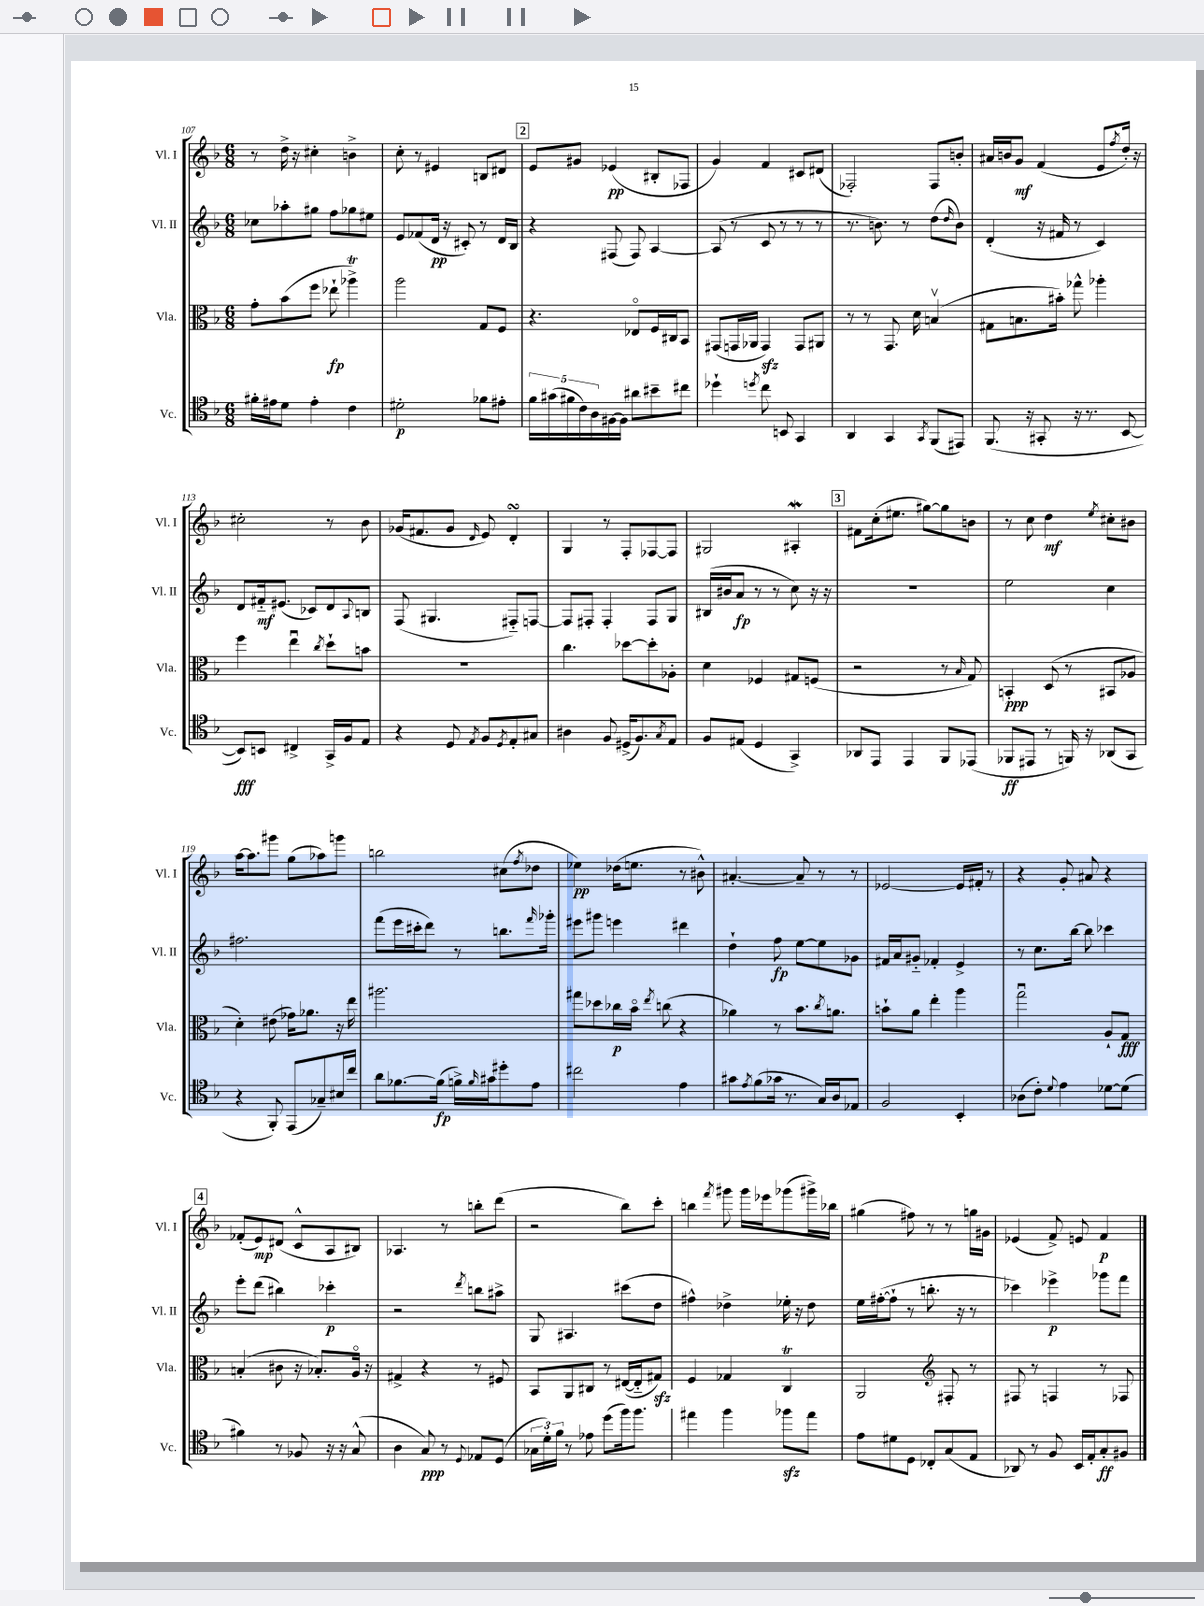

**kern	**kern	**kern	**kern
*staff4	*staff3	*staff2	*staff1
*clefC4	*clefC3	*clefG2	*clefG2
*k[b-]	*k[b-]	*k[b-]	*k[b-]
*M6/8	*M6/8	*M6/8	*M6/8
16f#'	8g'	8cc-	8r
16e#	.	.	.
8d	(8b-	8aa-'	16dd^
.	.	.	16r
4e#'	8ff	8gg#	4cc#'
.	8ee-`	8ff	.
4c	4aa-^)	8gg-	4b^
.	.	8ee#	.
=	=	=	=
2d#'	2aa	8e	8cc'
.	.	(8f-	8r
.	.	16d	4e#
.	.	16r	.
.	.	8c#')	.
8f-	8G	8r	8B
8e#'	8F	16d	8d#
.	.	16B-	.
=	=	=	=
20f	4.r	4r	8e
(20g#	.	.	.
20f#	.	.	.
.	.	.	8g#
20c)	.	.	.
20A	.	.	.
[16F#	.	(8F#	(4e-
16F#]	.	.	.
8a#	8E-o	8F#)	.
8b#~	16F	[4A	8B#'
.	16C#	.	.
8cc#	8BB-	.	8F-
=	=	=	=
4dd-`	(8GG#	(8A]	4g)
.	16GG	8r	.
.	16AA-	.	.
8qdd	.	.	.
8cc	4GG)	8c	4f
8BB	.	8r	.
4GG	8GG	8r	8c#
.	8AA#	8r	(8d#
=	=	=	=
4AA	8r	8.r	2F-')
.	8r	.	.
.	.	8.b)	.
4GG	8.GG	.	.
.	.	8r	.
.	16d	.	.
8qGG	.	.	.
(8FF	(4Bv	(8dd	8F-
.	.	16qqdd	.
8EE#)	.	8b)	8b'
=	=	=	=
(8.FF	8G#	(4d'	16a#
.	.	.	16b
.	8.B	.	8g
16r	.	.	.
8GG#'	.	16r	(4f
.	16b#')	16f#	.
16r	8gg-^^	8r	.
8.r	.	.	.
.	4aa-'	4c)	8e
.	.	.	8qff
[8BB-	.	.	16dd')
.	.	.	16r
=	=	=	=
8BB-])	4ff	8d	2cc#'
8BB	.	16f#'~	.
.	.	(8.e#	.
4C#^	4eeu	.	.
.	.	8c-)	.
.	8qcc	.	.
16GG^	8dd`	8d	8r
16F	.	.	.
.	.	8qqA	.
8E	8b	8B	8b-
=	=	=	=
4r	2.r	(8F	(16g-
.	.	.	8.f#
.	.	4.G#	.
8D	.	.	8g-
8qE	.	.	16qqd
8F	.	.	8e)
8qD	.	.	.
8E'	.	8F#'~)	4d'
8G#	.	[8F	.
=	=	=	=
4A#	4.cc	8F]	4G
.	.	8F#'	.
8F	.	4F#'	8r
(16D#^	[8dd-	.	8F'
8.F)	.	.	.
.	8dd-']	8F#	[8F-
8qG	.	.	.
8E	8A-'	8G	8F-]
=	=	=	=
8F	4d	(16B#	2G#
.	.	16b#	.
(8E#	.	8a	.
4D	4F-	8r	.
.	.	8r	.
4GG^)	8G#	8cc)	4A#'
.	(8F	16r	.
.	.	16r	.
=	=	=	=
8AA-	2r	2.r	8f#
8EE	.	.	(16cc'
.	.	.	8.ee#
4EE	.	.	.
.	.	.	[8gg#)
8FF	8r	.	8gg#]
.	16qqB-	.	.
(8EE-	8G)	.	8b
=	=	=	=
8FF-	4BB'	2ee	8r
8EE#	.	.	8cc
8r	(8D	.	4dd
16FF)	8r	.	.
16r	.	.	.
.	.	.	8qee
(8AA-	8BB#	4cc	8cc#'
8GG	8A-	.	8b#
=	=	=	=
4r	4d')	2.ff#	[16aa
.	.	.	8.aa]
8FF')	(8e#	.	8ggg#
(8EE	16g-)	.	(8gg
.	8.a-	.	.
8G-~)	.	.	8aa-)
16B#	16r	.	8ggg
16cc	16ee	.	.
=	=	=	=
8a	2.aa#	(8fff	2bb
[8.f-	.	16eee	.
.	.	16ccc#'	.
.	.	8ddd)	.
(16f-]	.	.	.
16f^)	.	8r	.
16qqf	.	.	.
16g#	.	.	.
8dd#'	.	8.bb	(8cc#
.	.	.	8qff
8e	.	.	8dd-
.	.	16qqfff	.
.	.	16ggg-'	.
=	=	=	=
2cc#	8gg#	8eee#	4ee-)
.	8dd-	8ggg#	.
.	16cc-	4eee	(16dd-
.	16b-o	.	8.ee
.	8qee	.	.
.	(8cc	.	.
4e	4r	4ddd#	8r
.	.	.	8b#^^)
=	=	=	=
8g#	4a-)	4dd`	[4.a#'
8qe	.	.	.
(8f	.	.	.
16g-	8r	8ff	.
8.r	.	.	.
.	8.b-	[8ee	8a#~]
16G)	.	8ee]	8r
.	8qcc	.	.
16A	8.a	.	.
8E-	.	8g-	8r
=	=	=	=
2F	8b`	16f#	[2e-
.	.	16a	.
.	8a	8g#'~	.
.	4ee'	4f-'	.
4BB-'	4aa	4e^	16e-]
.	.	.	16f#'
.	.	.	8r
=	=	=	=
(8A-	2ggu	8r	4r
8c')	.	8.cc	.
8qqd	.	.	.
4e	.	.	8g'
.	.	[16bb-	.
.	.	8bb-]	8a#
[8d-	8A`	4ccc-	4r
(8d-]	8G	.	.
=	=	=	=
4f#)	(4B'	8eee'	(8f-'
.	.	(8ddd	8e)
8r	8c#	4bb#)	(8d#
8F-	16r	.	8c^^
.	8.B-')	.	.
16r	.	4ccc-'	8A
16r	.	.	.
(8G^^	16Ao	.	8B#)
.	16r	.	.
=	=	=	=
4A	4G#^	2r	4.A-
8G)	4r	.	.
8r	.	.	8r
8qqD	.	8qddd	.
8E-	8r	8bb	8bb'
(8D	8F#	8aa#^	(8ddd
=	=	=	=
24G-	8BB-	8G	2r
24d')	.	.	.
24f	.	.	.
8r	8AA	4.A#	.
8e-	8C#	.	.
(8dd	8r	.	.
16ff)	([16E#	(8ccc#	8bb-)
8.ff	16E#'~]	.	.
.	8G#)	8dd	8ccc'
=	=	=	=
4ee#	4F	4ff#^^)	4bb
.	.	.	8qfff
4ff	4G-	4dd-^	8ggg#
.	.	.	16ggg#
.	.	.	16eee-
8ff-	4C	16ee-'	(8ggg-
.	.	16r	.
8ee#	.	8dd-	16ggg#^)
.	.	.	16bb-
=	=	=	=
8e	2AA	16ee	(4gg#
.	.	([16ff#'	.
8d#	.	8ff#`]	.
8D	.	8r	8ff#)
8C-'	.	8.bb'	8r
*	*clefG2	*	*
(8G	8F#'	.	8r
.	.	16r	.
8E	8r	8r	16gg
.	.	.	16g#
=	=	=	=
8AA-)	8F#	4ccc-)	(4e-
8r	8r	.	.
8F	4F	4eee-^	8f^)
16BB-	.	.	8e
16E'	.	.	.
8G'	8r	8ggg-	4f
8F#	8F-	8fff	.
==	==	==	==
*-	*-	*-	*-
